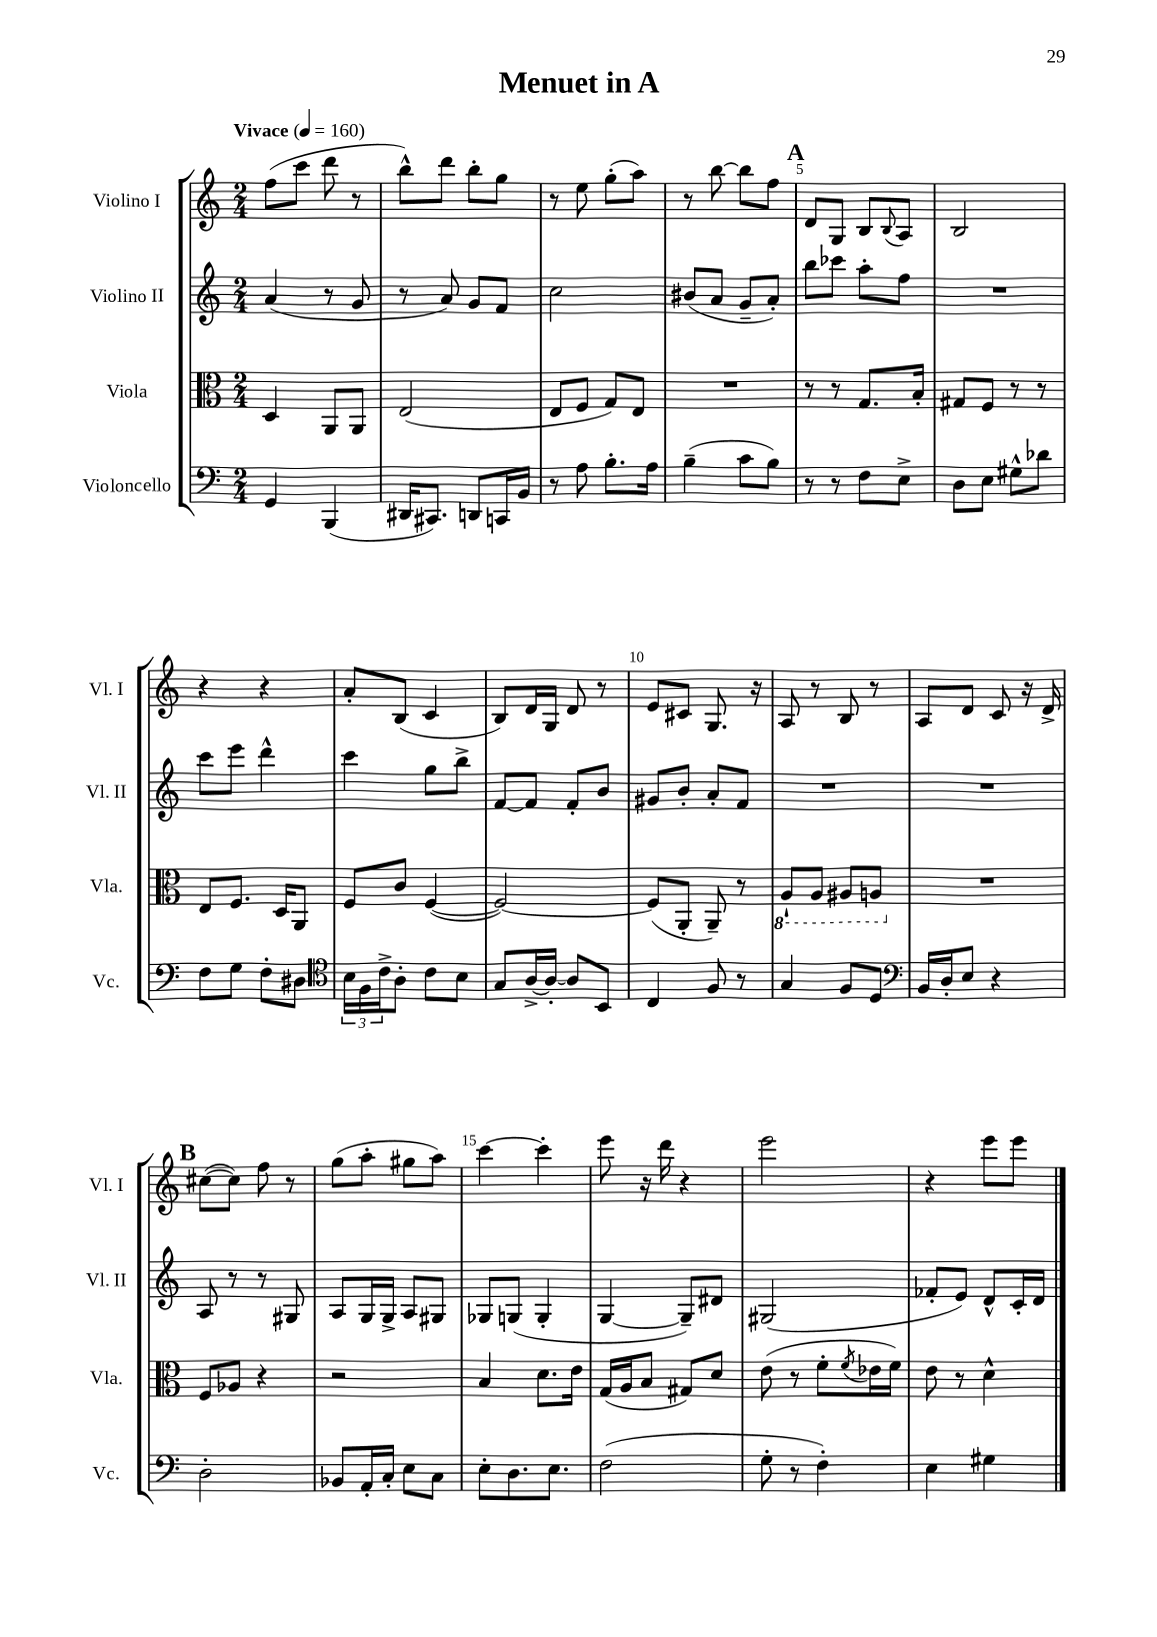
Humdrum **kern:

**kern	**kern	**kern	**kern
*part4	*part3	*part2	*part1
*staff4	*staff3	*staff2	*staff1
*I"Violoncello	*I"Viola	*I"Violino II	*I"Violino I
*I'Vc.	*I'Vla.	*I'Vl. II	*I'Vl. I
*clefF4	*clefC3	*clefG2	*clefG2
*k[]	*k[]	*k[]	*k[]
*M2/4	*M2/4	*M2/4	*M2/4
*MM160	*MM160	*MM160	*MM160
=1	=1	=1	=1
!	!	!	!LO:TX:a:B:t=Vivace
4GG/	4D/	(4a/	(8ff\L
.	.	.	8ccc\J
(4BBB/	8AA/L	8r	8ddd\
.	8AA/J	8g/	8r
=2	=2	=2	=2
16DD#X/KL	(2E/	8r	8bb^^\L)
8.CC#X/J)	.	.	.
.	.	8a/)	8ddd\J
8DDn/L	.	8g/L	8bb'\L
16CCn/L	.	8f/J	8gg\J
16BB/JJ	.	.	.
=3	=3	=3	=3
8r	8E/L	2cc\	8r
8A\	8F/J	.	8ee\
8.B'\L	8G/L)	.	(8gg'\L
.	8E/J	.	8aa\J)
16A\Jk	.	.	.
=4	=4	=4	=4
(4B~\	2r	(8b#X/L	8r
.	.	8a/J	[8bb\
8c\L	.	8g~/L	8bb\L]
8B\J)	.	8a'/J)	8ff\J
!!LO:REH:place=s1:t=A
=5	=5	=5	=5
8r	8r	8bb\L	8d/L
8r	8r	8ccc-X\J	8G/J
8F\L	8.G/L	8aa'\L	8B/L
.	.	.	8qqB/
8E^\J	.	8ff\J	8A/J
.	16B'/Jk	.	.
=6	=6	=6	=6
8D\L	8G#X/L	2r	2B/
8E\J	8F/J	.	.
8G#X^^\L	8r	.	.
8d-X\J	8r	.	.
!!LO:LB:g=z
=7	=7	=7	=7
8F\L	8E/L	8ccc\L	4r
8G\J	8.F/J	8eee\J	.
8F'\L	.	4ddd^^\	4r
.	16D/KL	.	.
8D#X\J	8AA/J	.	.
=8	=8	=8	=8
*clefC4	*	*	*
24B\LL	8F/L	4ccc\	8a'/L
24F\	.	.	.
24c^\J	.	.	.
8A'\J	8c/J	.	(8B/J
8c\L	([4F/	8gg\L	4c/
8B\J	.	8bb^\J	.
=9	=9	=9	=9
8G/L	2F/_)	[8f/L	8B/L)
[16A^/L	.	8f/J]	16d/L
16A'/JJ_	.	.	16G/JJ
8A/L]	.	8f'/L	8d/
8BB/J	.	8b/J	8r
=10	=10	=10	=10
4C/	(8F/L]	8g#X/L	8e/L
.	8AA'/J	8b'/J	8c#X/J
8F/	8AA~/)	8a'/L	8.G/
8r	8r	8f/J	.
.	.	.	16r
=11	=11	=11	=11
*	*8ba	*	*
4G/	8AA`/L	2r	8A/
.	8AA/J	.	8r
8F/L	8AA#X/L	.	8B/
8D/J	8AAn/J	.	8r
=12	=12	=12	=12
*clefF4	*	*	*
*	*X8ba	*	*
16BB/LL	2r	2r	8A/L
16D'/J	.	.	.
8E/J	.	.	8d/J
4r	.	.	8c/
.	.	.	16r
.	.	.	16d^/
!!LO:LB:g=z
!!LO:REH:place=s1:t=B
=13	=13	=13	=13
2D'\	8F/L	8A/	([8cc#X\L
.	8A-X/J	8r	8cc#\J])
.	4r	8r	8ff\
.	.	8G#X/	8r
=14	=14	=14	=14
8BB-X/L	2r	8A/L	(8gg\L
16AA'/L	.	16G/L	8aa'\J
16C'/JJ	.	16G^/JJ	.
8E\L	.	8A/L	8gg#X\L
8C\J	.	8G#X/J	8aa\J)
=15	=15	=15	=15
8E'\L	4B/	8G-X/L	[4ccc\
8.D\	.	(8Gn/J	.
.	8.d\L	4G'/	4ccc'\]
8.E\J	.	.	.
.	16e\Jk	.	.
=16	=16	=16	=16
(2F\	(16G/LL	[4G/	8eee\
.	16A/J	.	.
.	8B/J	.	16r
.	.	.	16ddd\
.	8G#X/L)	8G~/L])	4r
.	8d/J	8d#X/J	.
=17	=17	=17	=17
8G'\	(8e\	(2G#X/	2eee\
8r	8r	.	.
4F'\)	8f'\L	.	.
.	8qf/	.	.
.	16e-X\L	.	.
.	16f\JJ)	.	.
=18	=18	=18	=18
4E\	8e\	8f-X'/L	4r
.	8r	8e/J)	.
4G#X\	4d^^\	8d^^/L	8eee\L
.	.	16c'/L	8eee\J
.	.	16d/JJ	.
==	==	==	==
*-	*-	*-	*-
